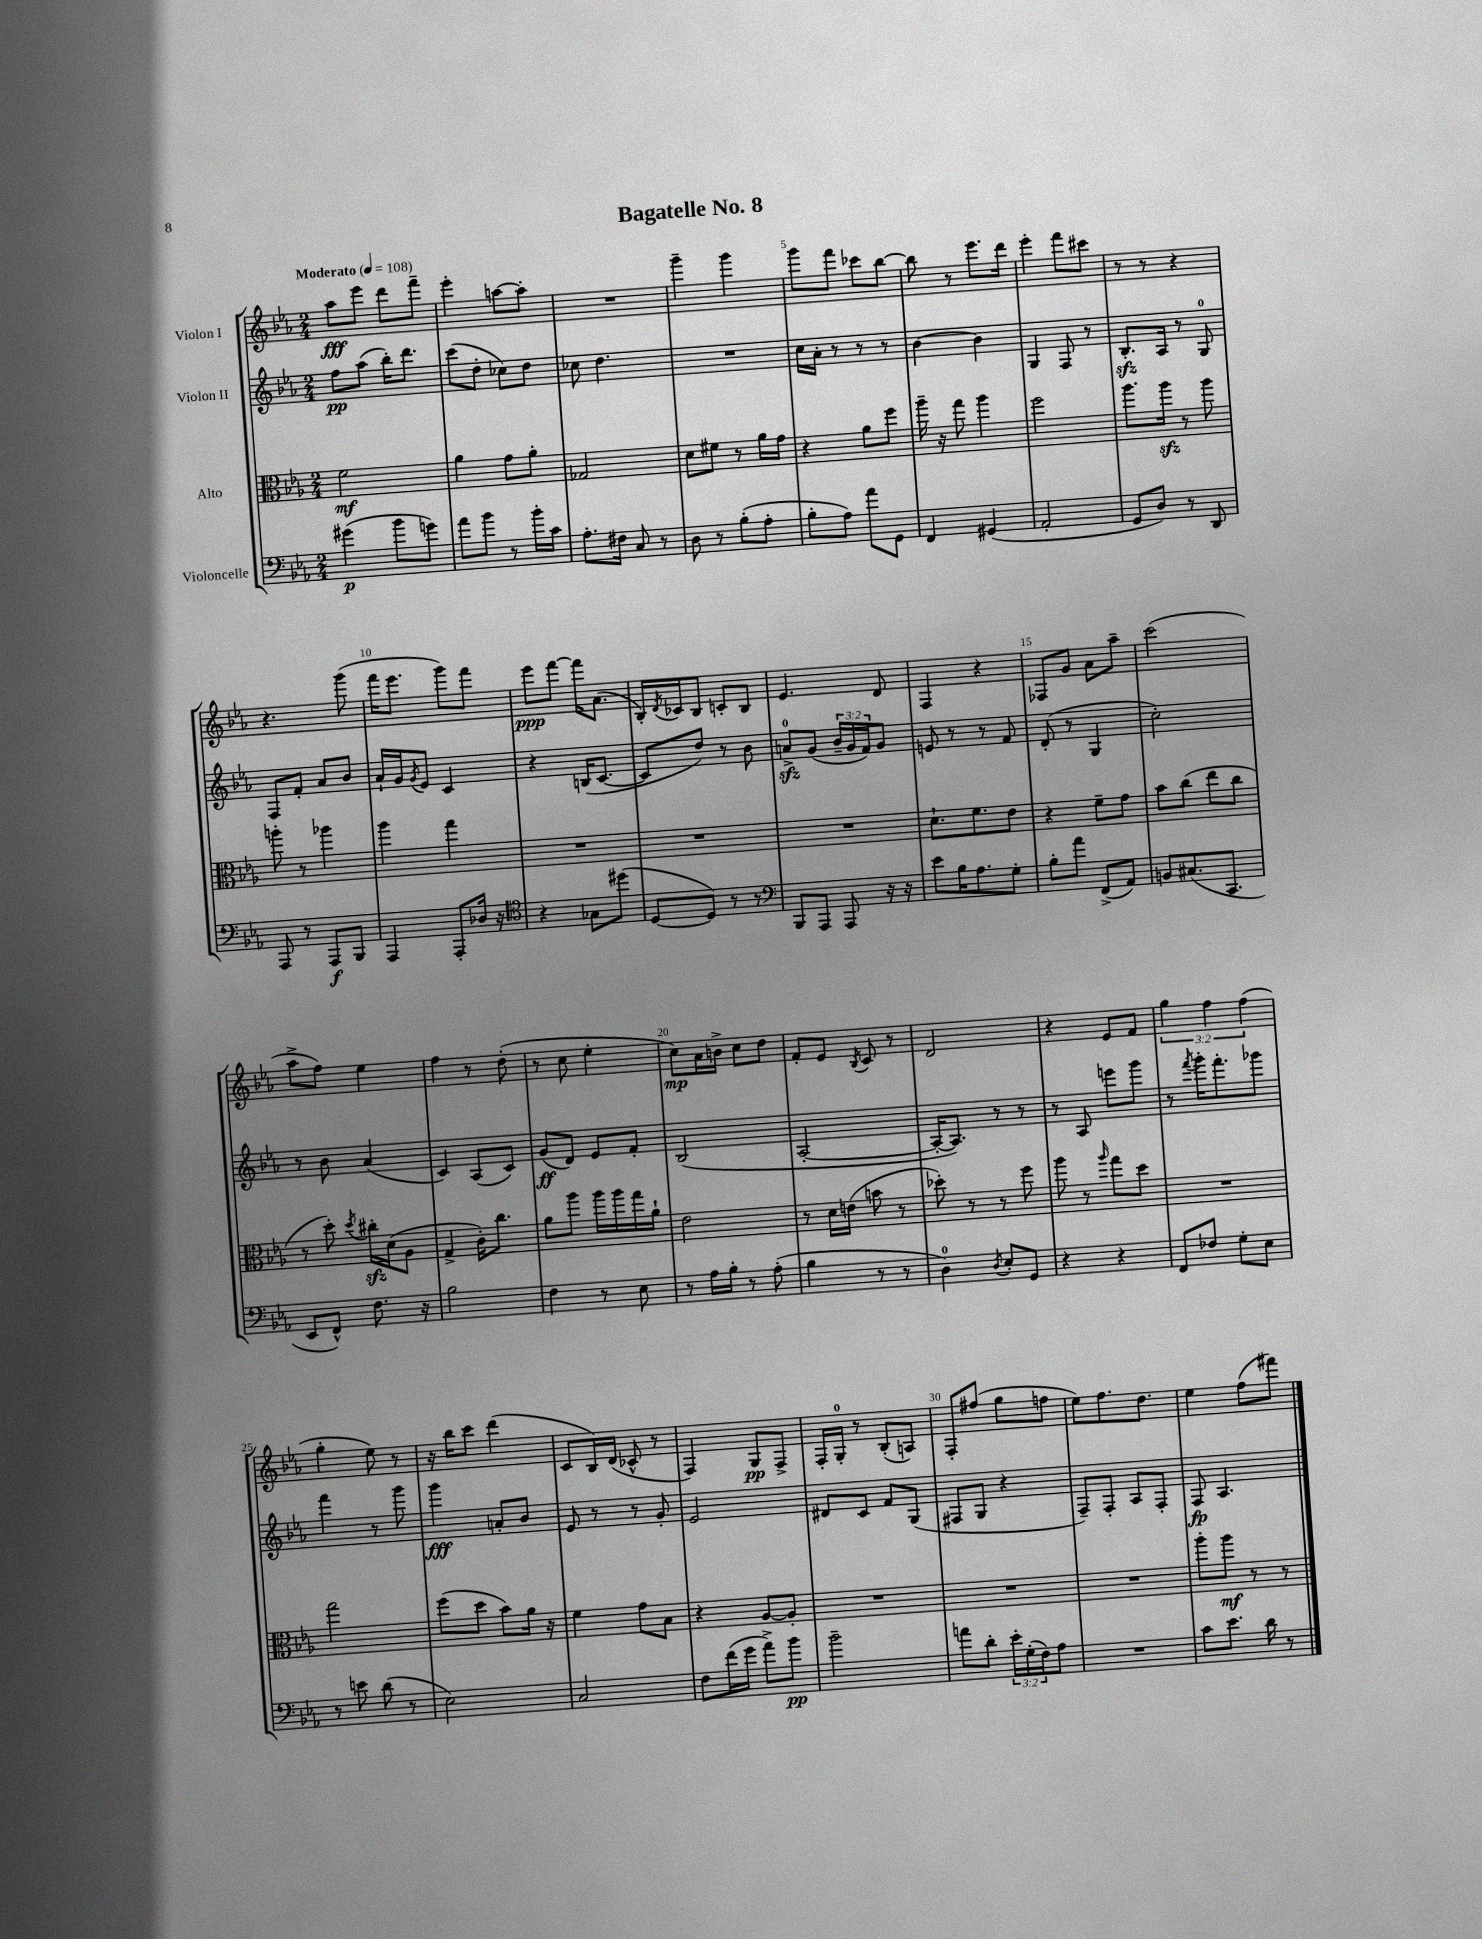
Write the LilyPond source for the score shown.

\header { title = "Bagatelle No. 8" }
<<
\new StaffGroup <<
\new Staff = "s0" \with { instrumentName = "Violon I" } {
    \clef treble \key ees \major \numericTimeSignature \time 2/4 \override Staff.TupletNumber.text = #tuplet-number::calc-fraction-text \tempo "Moderato" 4 = 108
    aes''8\fff ees'''8 d'''8 f'''8-- |
    ees'''4-. a''8~ a''8-. |
    R2 |
    g'''4-- g'''4 |
    g'''8 f'''8 ces'''8 bes''8~ |
    bes''8 r8 ees'''8. d'''16 |
    ees'''4-. f'''8 cis'''8 |
    r8 r8 r4 |
    r4. g'''8( |
    f'''16 ees'''8. g'''8) f'''8 |
    ees'''8\ppp f'''8~ f'''16 aes'8.( |
    bes16-.) \acciaccatura { d'8 } ces'16 bes8 c'8-. bes8 |
    ees'4. d'8 |
    f4 r4 |
    fes8 g'8 aes'8 aes''8-- |
    c'''2( |
    aes''8-> f''8) ees''4 |
    f''4 r8 d''8-.( |
    r8 c''8 ees''4-. |
    c''8\mp) aes'16 b'16-> c''8 d''8 |
    f'8-. ees'8 \acciaccatura { bes8 } c'8 r8 |
    d'2 |
    r4 ees'8 f'8 |
    \tuplet 3/2 { g''4 f''4 f''4( } |
    g''4-. ees''8) r8 |
    r16 bes''16 c'''8 d'''4( |
    c'8 bes16) d'16( ces'8-^ r8 |
    f4) g8\pp f8-> |
    f16-. g16-0-. r8 bes8-.( a8) |
    f8-. fis''8( g''8 f''8 |
    ees''8) f''8. d''8. |
    ees''4 f''8( fis'''8) \bar "|." |
}
\new Staff = "s1" \with { instrumentName = "Violon II" } {
    \clef treble \key ees \major \numericTimeSignature \time 2/4 \override Staff.TupletNumber.text = #tuplet-number::calc-fraction-text
    f''8\pp aes''8( bes''16-.) d'''8. |
    c'''8( d''8-. ces''8) d''8 |
    ces''8 d''4. |
    R2 |
    c''16 aes'16-. r8 r8 r8 |
    bes'4~ bes'4 |
    g4 f8 r8 |
    bes8.-.\sfz aes16 r8 g8-0 |
    f8 f'8-. aes'8 bes'8 |
    aes'16-! g'16 \acciaccatura { g'8 } ees'8 c'4 |
    r4 b16( c'8.~ |
    c'8 d''8) r8 bes'8 |
    a'8-0->\sfz g'8( \tuplet 3/2 { bes'16-- g'16 f'16) } g'8 |
    e'8 r8 r8 f'8 |
    d'8-.( r8 g4 |
    c''2-.) |
    r8 bes'8 aes'4( |
    c'4) aes8( c'8) |
    g'8\ff( d'8) ees'8 f'8-. |
    bes2( |
    aes2~-. |
    aes16~-. aes8.) r8 r8 |
    r8 aes8 e'''8 g'''8 |
    r8 \acciaccatura { f'''8 } g'''16-. f'''8.-. ges'''8 |
    f'''4 r8 g'''8 |
    g'''4\fff a'8-. bes'8 |
    ees'8 r8 r8 g'8-. |
    ees'2 |
    dis'8 c'8 f'8 g8( |
    fis8 g8 r4 |
    f8--) f8-. aes8 f8-. |
    f8\fp aes4. \bar "|." |
}
\new Staff = "s2" \with { instrumentName = "Alto" } {
    \clef alto \key ees \major \numericTimeSignature \time 2/4
    f'2\mf |
    aes'4 g'8 aes'8-. |
    ges2 |
    d'8 fis'8 r8 aes'16 g'16 |
    r4 aes'8 f''8 |
    aes''16-- r16 g''8 aes''4 |
    f''2 |
    aes''8. aes''16\sfz r8 aes''8 |
    a''8-. r8 aes''4 |
    aes''4 g''4 |
    R2 |
    R2 |
    R2 |
    d'8.-! f'8. ees'8 |
    r4 f'8-- g'8 |
    bes'8 c''8( ees''8 c''8 |
    r8 d''8-.) \acciaccatura { d''8 } cis''16-.\sfz d'16( aes8 |
    g4-> c'16-.) c''8. |
    aes'8 aes''8 aes''16 aes''16 g''16 aes'16-! |
    ees'2 |
    r8 d'16 e'16( b'8 r8 |
    des''8-.) r8 r8 f''8 |
    aes''8 r8 \grace { aes''16 } g''8 d''8 |
    R2 |
    g''2 |
    f''8( d''8 bes'8) aes'16 r16 |
    f'4 g'8 bes8 |
    r4 aes8~ aes8-. |
    R2 |
    R2 |
    R2 |
    aes''8-. aes''8\mf r8 r8 \bar "|." |
}
\new Staff = "s3" \with { instrumentName = "Violoncelle" } {
    \clef bass \key ees \major \numericTimeSignature \time 2/4 \override Staff.TupletNumber.text = #tuplet-number::calc-fraction-text
    gis'4\p( bes'8 g'8) |
    aes'8 bes'8 r8 bes'16-. c'16 |
    aes8.-. fis16 c8 r8 |
    d8 r8 bes8-.( aes8-. |
    bes8-. aes8) aes'8 g,8 |
    f,4 gis,4( |
    aes,2-. |
    g,8 d8) r8 d,8 |
    aes,,8 r8 aes,,8\f bes,,8 |
    aes,,4 aes,,8-. des16 r16 |
    \clef tenor r4 ges8 dis''8( |
    d8~ d8) r8 r8 |
    \clef bass bes,,8 aes,,8 aes,,8 r16 r16 |
    ees'8 bes16 aes8. g8-. |
    bes8-. aes'8 f,8->( aes,8) |
    b,8 cis8.( c,8. |
    ees,8 f,8-^) f8. r16 |
    bes2 |
    f4 r8 ees8 |
    r8 aes16 bes16-. r8 aes8-.( |
    bes4 r8 r8 |
    d4-0) \acciaccatura { d8 } ees8-. g,8 |
    r4 r4 |
    f,8 fes8 g8-. ees8 |
    r8 e'8 d'8( r8 |
    ees2) |
    c2 |
    f8 f'16( g'16 aes'8->) bes'8\pp |
    bes'2-- |
    a'8 d'8-. \tuplet 3/2 { ees'16-. g16-.( f16) } aes8 |
    R2 |
    c'8 ees'8. d'16 r8 \bar "|." |
}
>>
>>
\layout { \context { \Score \override BarNumber.break-visibility = ##(#f #t #t) barNumberVisibility = #(every-nth-bar-number-visible 5) } }
